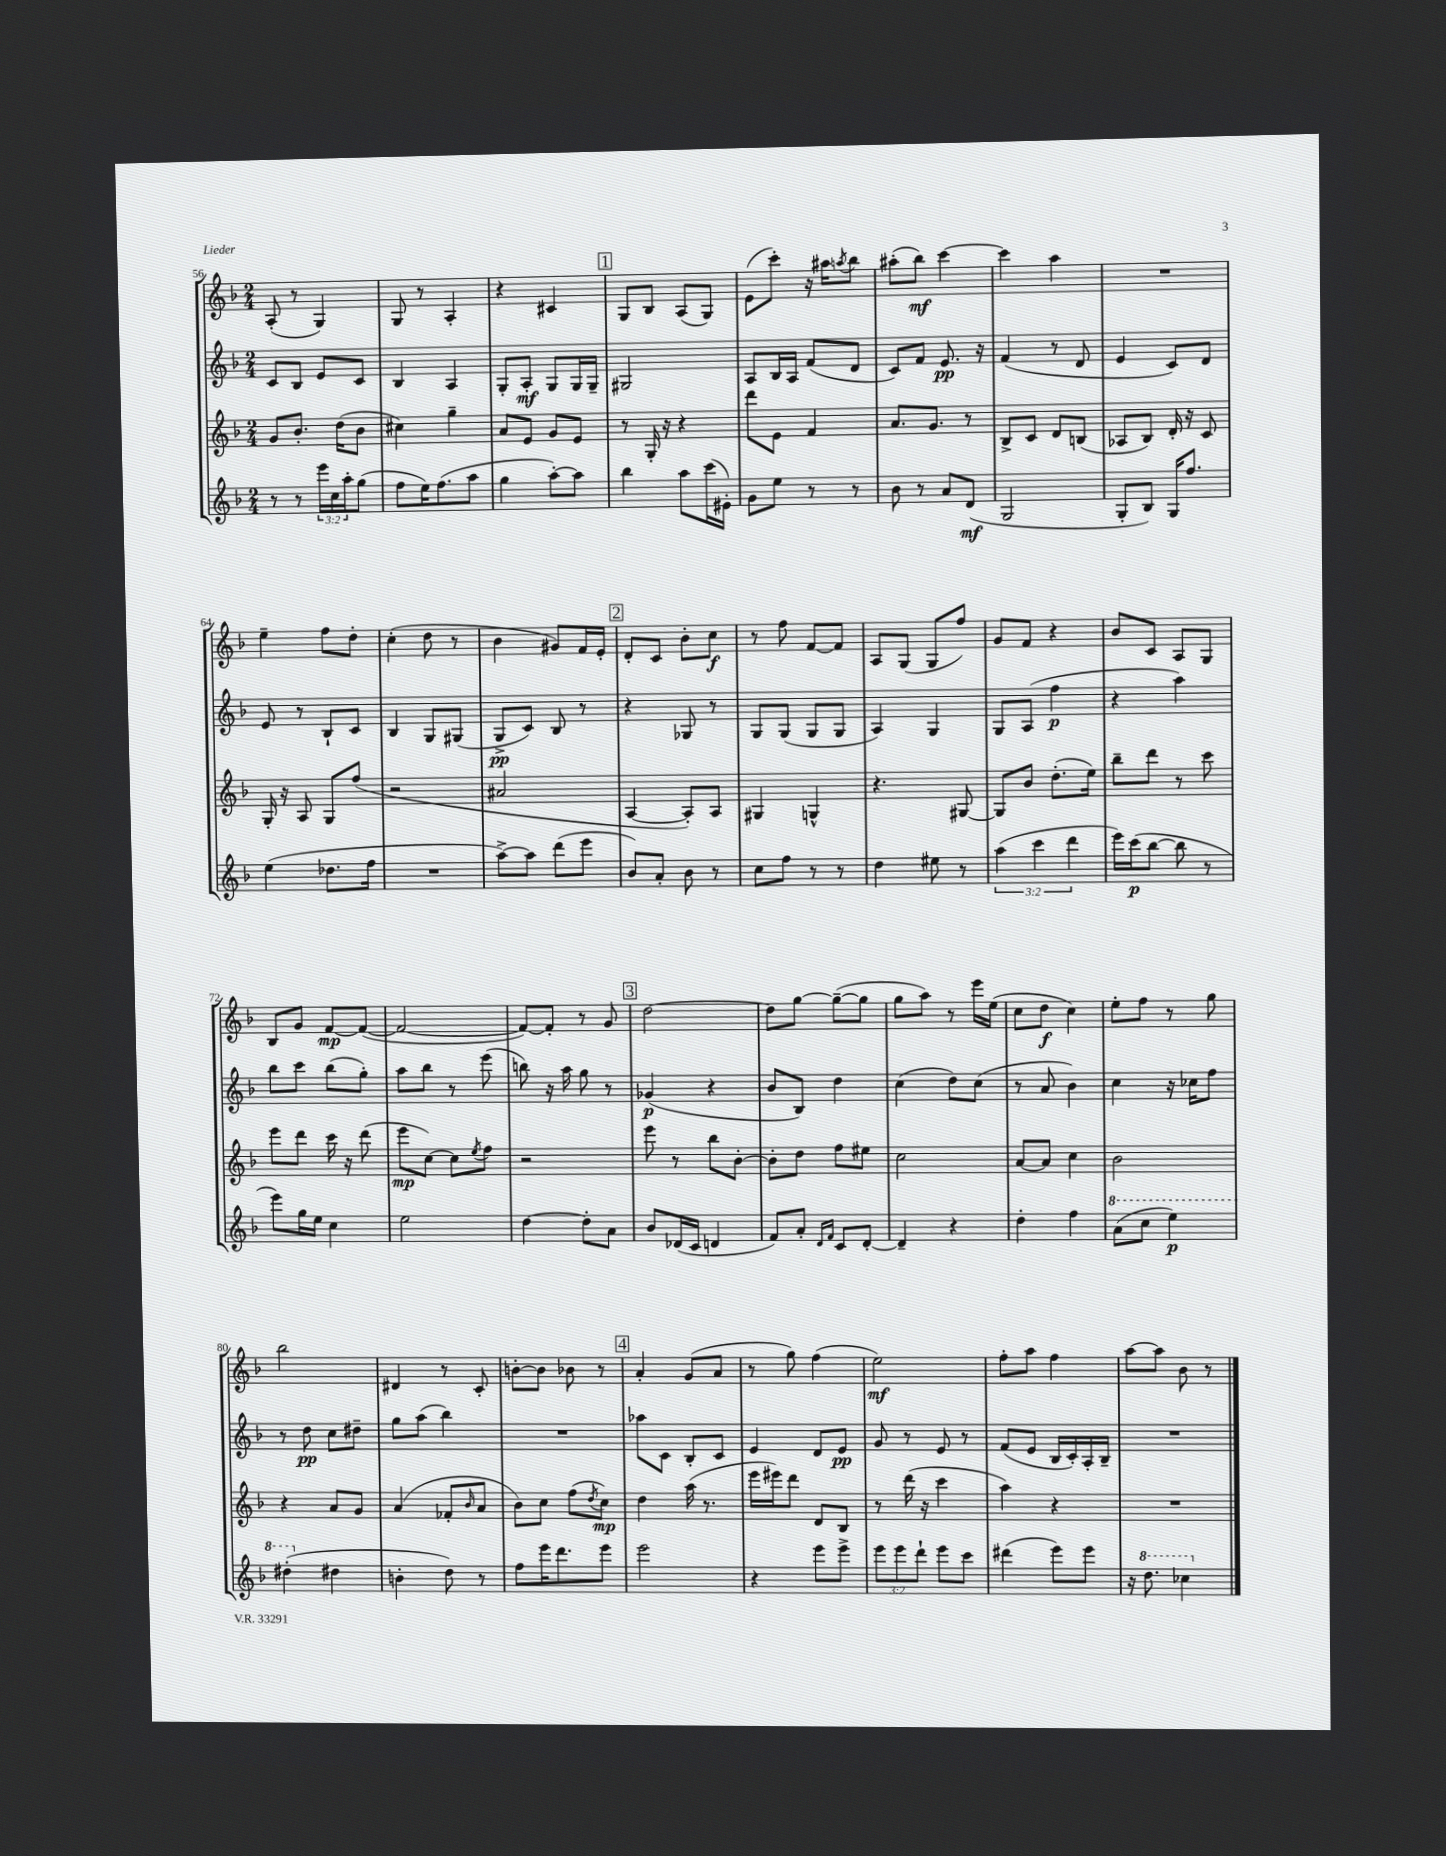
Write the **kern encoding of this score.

**kern	**kern	**kern	**kern
*staff4	*staff3	*staff2	*staff1
*clefG2	*clefG2	*clefG2	*clefG2
*k[b-]	*k[b-]	*k[b-]	*k[b-]
*M2/4	*M2/4	*M2/4	*M2/4
8r	8g/L	8c/L	(8A'/
8r	8.b-'/J	8B-/J	8r
24eee\LL	.	8e/L	4G/)
24cc\	.	.	.
.	(16dd\LK	.	.
24aa'\J	.	.	.
(8gg\J	8b-\J	8c/J	.
=	=	=	=
8ff\L	4cc#\)	4B-/	8G/
16ee\K)	.	.	8r
(8.ff\	.	.	.
.	4gg~\	4A/	4A'/
8aa\J	.	.	.
=	=	=	=
4gg\	8a/L	8G'/L	4r
.	8e/J	8A'/J	.
[8aa'\L)	8g/L	8G/L	4c#/
8aa\]J	8e/J	16G/L	.
.	.	16G~/JJ	.
=	=	=	=
4bb-\	8r	2G#/	8G/L
.	16G'/	.	8B-/J
.	16r	.	.
8aa\L	4r	.	(8A/L
(16ccc\L	.	.	8G/J)
16e#'\JJ)	.	.	.
=	=	=	=
8g\L	8ddd\L	8A/L	(8e\L
8ee\J	8e\J	16B-/L	8ccc'\J)
.	.	16A/JJ	.
8r	4f/	(8f/L	16r
.	.	.	16aa#\LK
.	.	.	8qaa/
8r	.	8d/J	8bb-\J
=	=	=	=
8b-\	8.a/L	8c/L)	(8aa#'\L
8r	.	8f/J	8bb-\J)
.	8.g/J	.	.
8a/L	.	8.e/	[4ccc\
(8d/J	8r	.	.
.	.	16r	.
=	=	=	=
2G/	8B-^/L	(4f/	4ccc\]
.	8c/J	.	.
.	8d/L	8r	4aa\
.	(8B/J	8d/	.
=	=	=	=
8G'/L	8A-/L	4e/	2r
8B-/J)	8B-/J)	.	.
16G/LK	16d'/	8c/L)	.
8.ff/J	16r	.	.
.	8c/	8d/J	.
=	=	=	=
(4ee\	16G'/	8e/	4ee~\
.	16r	.	.
.	8A/	8r	.
8.dd-\L	8G/L	8B-`/L	8ff\L
.	(8ff/J	8c/J	8dd'\J
16ff\Jk	.	.	.
=	=	=	=
2r	2r	4B-/	(4cc'\
.	.	8G/L	8dd\
.	.	(8G#/J	8r
=	=	=	=
[8aa^\L)	2a#/	8G^/L	4b-\
8aa\]J	.	8c/J)	.
(8ddd\L	.	8B-/	8g#/L)
8eee\J	.	8r	16f/L
.	.	.	16e'/JJ
=	=	=	=
8b-/L)	[4A/	4r	8d'/L
8a'/J	.	.	8c/J
8b-\	8A'/]L)	8G-/	8b-'\L
8r	8A/J	8r	8cc\J
=	=	=	=
8cc\L	4G#/	8G/L	8r
8ff\J	.	(8G/J	8ff\
8r	4G^^/	8G/L	[8f/L
8r	.	8G/J	8f/]J
=	=	=	=
4dd\	4.r	4A/)	8A/L
.	.	.	(8G/J
8ee#\	.	4G/	8G/L
8r	[8G#/	.	8ff/J)
=	=	=	=
(6aa\	8G#/]L	8G/L	8g/L
.	8b-/J	(8A/J	8f/J
6ccc\	.	.	.
.	(8.dd'\L	4ff\	4r
6ddd\	.	.	.
.	16ee\Jk)	.	.
=	=	=	=
16eee\LL)	8bb-~\L	4r	8b-/L
(16ccc\J	.	.	.
[8bb-\J	8ddd\J	.	8c/J
8bb-\]	8r	4aa\)	8A/L
8r	8ccc\	.	8G/J
=	=	=	=
8eee\L)	8eee\L	8bb-\L	8B-/L
16gg\L	8ddd\J	8ccc\J	8g/J
16ee\JJ	.	.	.
4cc\	16ccc\	(8bb-\L	[8f/L
.	16r	.	.
.	(8ddd\	8gg'\J)	(8f/_J
=	=	=	=
2ee\	8eee\L	8aa\L	2f/_
.	[8cc\J)	8bb-\J	.
.	8cc\]L	8r	.
.	8qee/	.	.
.	8ff\J	(8eee\	.
=	=	=	=
[4dd\	2r	8bb\)	8f/_L)
.	.	16r	8f'/]J
.	.	16aa\	.
8dd'\]L	.	8gg\	8r
8a\J	.	8r	8g/
=	=	=	=
8b-/L	8eee\	(4g-/	[2dd\
(16d-/L	8r	.	.
16c/JJ	.	.	.
4d/	8bb-\L	4r	.
.	[8b-'\J	.	.
=	=	=	=
8f/L)	8b-'\]L	8b-/L	8dd\]L
8a'/J	8dd\J	8B-/J)	[8gg\J
16qqd/LL	.	.	.
16qqf/JJ	.	.	.
8c/L	8ff\L	4dd\	(8gg~\_L
[8d'/J	8ee#\J	.	8gg\]J
=	=	=	=
4d~/]	2cc\	(4cc\	8gg\L
.	.	.	8aa\J)
4r	.	8dd\L)	8r
.	.	(8cc\J	16eee\LL
.	.	.	(16ee\JJ
=	=	=	=
4dd'\	[8a/L	8r	8cc\L
.	8a/]J	8a/	8dd\J
4ff\	4cc\	4b-\)	4cc\)
=	=	=	=
(8aa\L	2b-\	4cc\	8ee'\L
8ccc\J	.	.	8ff\J
4eee\)	.	16r	8r
.	.	16cc-\LK	.
.	.	8ff\J	8gg\
=	=	=	=
(4ddd#'\	4r	8r	2bb-\
.	.	8dd\	.
4dd#\	8a/L	8cc\L	.
.	8g/J	8dd#~\J	.
=	=	=	=
4b'\	(4a/	8gg\L	4d#/
.	.	(8aa\J	.
8dd\)	8f-'/L	4bb-\)	8r
.	16qqb-/	.	.
8r	8a/J	.	8c'/
=	=	=	=
8ff\L	8b-\L)	2r	[8b'\L
16eee\K	8cc\J	.	8b\]J
8.ddd\	.	.	.
.	(8ff\L	.	8b-\
.	8qdd/	.	.
8eee\J	8cc\J)	.	8r
=	=	=	=
2eee\	4dd\	8aa-\L	4a'/
.	.	8c\J	.
.	(16aa\	8B-'/L	(8g/L
.	8.r	.	.
.	.	8c/J	8a/J
=	=	=	=
4r	16eee\LL	4e/	8r
.	16eee#\J)	.	.
.	8ddd\J	.	8gg\)
8eee\L	8d/L	8d/L	(4ff\
8eee^\J	8B-/J	8e/J	.
=	=	=	=
12eee\L	8r	8g/	2ee\)
12eee\	.	.	.
.	(16ddd\	8r	.
12ddd`\J	.	.	.
.	16r	.	.
8eee\L	4ccc\	8e/	.
8ccc\J	.	8r	.
=	=	=	=
(4ddd#\	4aa\)	(8f/L	8ff'\L
.	.	8e/J	8aa\J
8eee\L)	4r	16B-/LL	4ff\
.	.	16c'/)	.
8eee\J	.	16A'/	.
.	.	16B-~/JJ	.
=	=	=	=
16r	2r	2r	[8aa\L
8.ddd\	.	.	.
.	.	.	8aa\]J
4ccc-\	.	.	8b-\
.	.	.	8r
==	==	==	==
*-	*-	*-	*-
